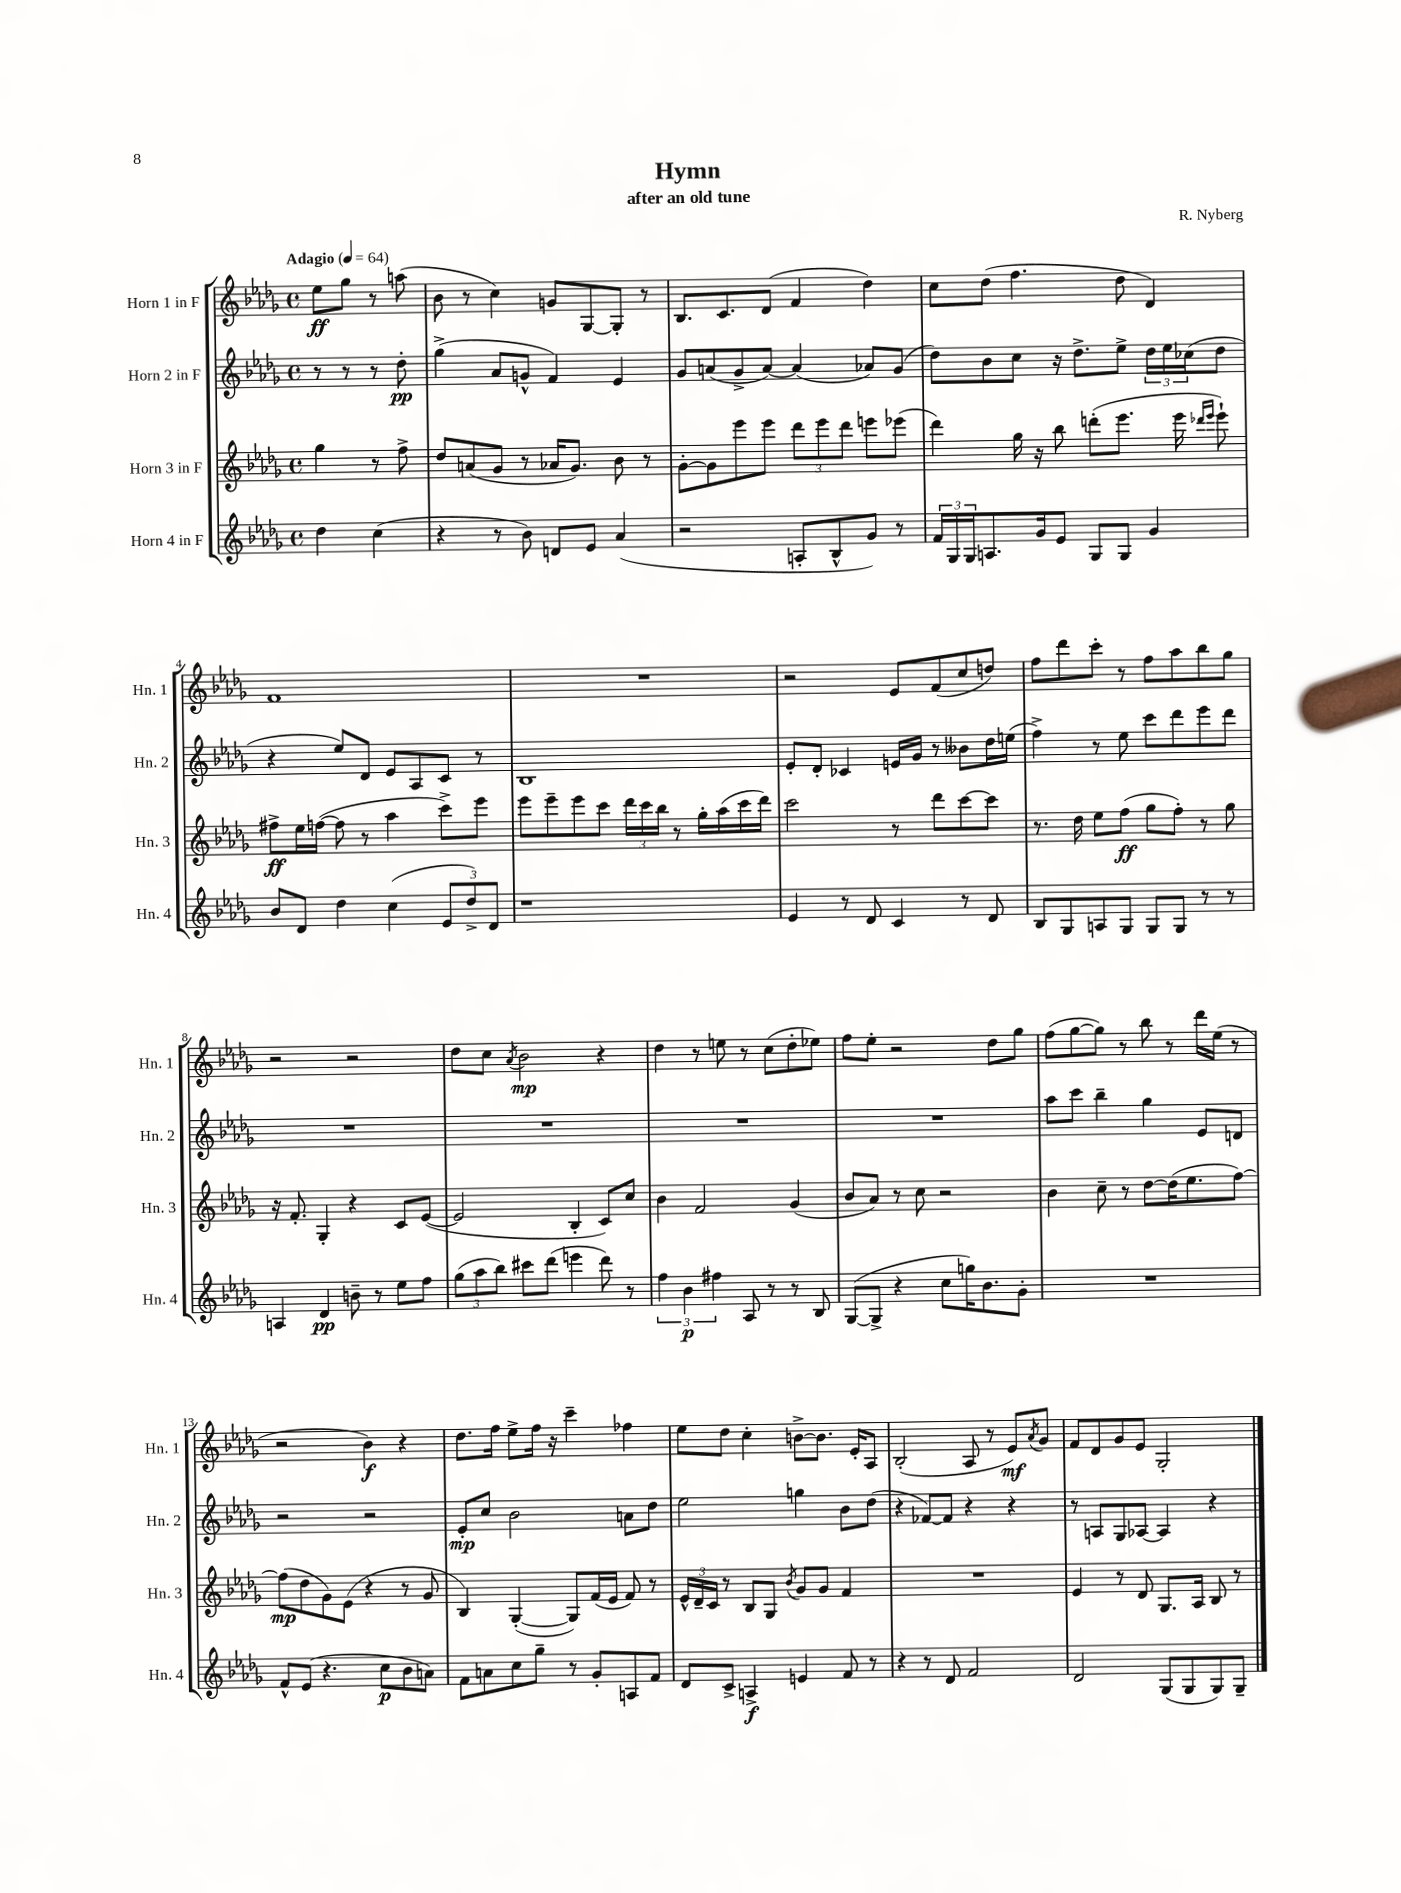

**kern	**dynam	**kern	**dynam	**kern	**dynam	**kern	**dynam
*part4	*part4	*part3	*part3	*part2	*part2	*part1	*part1
*staff4	*staff4	*staff3	*staff3	*staff2	*staff2	*staff1	*staff1
*I"Horn 4 in F	*	*I"Horn 3 in F	*	*I"Horn 2 in F	*	*I"Horn 1 in F	*
*I'Hn. 4	*	*I'Hn. 3	*	*I'Hn. 2	*	*I'Hn. 1	*
*clefG2	*	*clefG2	*	*clefG2	*	*clefG2	*
*k[b-e-a-d-g-]	*	*k[b-e-a-d-g-]	*	*k[b-e-a-d-g-]	*	*k[b-e-a-d-g-]	*
*M4/4	*	*M4/4	*	*M4/4	*	*M4/4	*
*met(c)	*	*met(c)	*	*met(c)	*	*met(c)	*
*MM64	*	*MM64	*	*MM64	*	*MM64	*
=	=	=	=	=	=	=	=
!	!	!	!	!	!	!LO:TX:a:B:t=Adagio	!
4dd-\	.	4gg-\	.	8r	.	8ee-\L	ff
.	.	.	.	8r	.	8gg-\J	.
(4cc\	.	8r	.	8r	.	8r	.
.	.	8ff^\	.	8dd-'\	pp	(8aan\	.
=1	=1	=1	=1	=1	=1	=1	=1
4r	.	8dd-/L	.	(4gg-^\	.	8b-\	.
.	.	(8an/	.	.	.	8r	.
8r	.	8g-/J	.	8a-/L	.	4cc\)	.
8b-\)	.	8r	.	8gn^^/J	.	.	.
8dn/L	.	16a-X/KL	.	4f/)	.	8gn/L	.
.	.	8.g-/J)	.	.	.	.	.
8e-/J	.	.	.	.	.	[8G-/	.
(4a-/	.	8b-\	.	4e-/	.	8G-'/J]	.
.	.	8r	.	.	.	8r	.
=2	=2	=2	=2	=2	=2	=2	=2
2r	.	[8g-'\L	.	8g-/L	.	8.B-/L	.
.	.	8g-\]	.	(8an/	.	.	.
.	.	.	.	.	.	8.c/	.
.	.	8eee-\	.	8g-^/	.	.	.
.	.	8eee-\J	.	[8a/J)	.	(8d-/J	.
8An'/L	.	12ddd-\L	.	(4a/]	.	4f/	.
.	.	12eee-\	.	.	.	.	.
8B-^^/	.	.	.	.	.	.	.
.	.	12ddd-\J	.	.	.	.	.
8g-/J)	.	8eeen\L	.	8a-X/L)	.	4dd-\)	.
8r	.	(8eee-X\J	.	(8g-/J	.	.	.
=3	=3	=3	=3	=3	=3	=3	=3
24f/LL	.	4ddd-\)	.	8dd-\L)	.	8cc\L	.
24G-/	.	.	.	.	.	.	.
24G-/J	.	.	.	.	.	.	.
8.An/	.	.	.	8b-\	.	(8dd-\J	.
.	.	16gg-\	.	8cc\J	.	4.ff\	.
16g-/k	.	16r	.	.	.	.	.
8e-/J	.	8bb-\	.	16r	.	.	.
.	.	.	.	8.dd-^\L	.	.	.
8G-/L	.	(8dddn'\L	.	.	.	.	.
8G-/J	.	8.eee-\J	.	8ee-^\J	.	8dd-\	.
4g-/	.	.	.	24dd-\LL	.	4d-/)	.
.	.	.	.	24ee-\	.	.	.
.	.	16eee-\	.	.	.	.	.
.	.	.	.	(24cc-X\J	.	.	.
.	.	16qqddd-X/LL	.	.	.	.	.
.	.	16qqeee-/JJ	.	.	.	.	.
.	.	8eee-`\)	.	8dd-\J	.	.	.
!!LO:LB:g=z
=4	=4	=4	=4	=4	=4	=4	=4
8b-/L	.	8ff#X^\L	ff	4r	.	1f	.
8d-/J	.	16ee-\L	.	.	.	.	.
.	.	([16ffn\JJ	.	.	.	.	.
4dd-\	.	8ff\]	.	8ee-/L)	.	.	.
.	.	8r	.	8d-/J	.	.	.
(4cc\	.	4aa-\	.	8e-/L	.	.	.
.	.	.	.	8A-/	.	.	.
12e-/L	.	8ccc^\L)	.	8c/J	.	.	.
12dd-^/)	.	.	.	.	.	.	.
.	.	8eee-\J	.	8r	.	.	.
12d-/J	.	.	.	.	.	.	.
=5	=5	=5	=5	=5	=5	=5	=5
1r	.	8eee-\L	.	1B-	.	1r	.
.	.	8eee-~\	.	.	.	.	.
.	.	8eee-\	.	.	.	.	.
.	.	8ccc\J	.	.	.	.	.
.	.	24ddd-\LL	.	.	.	.	.
.	.	24ccc\	.	.	.	.	.
.	.	24bb-\JJ	.	.	.	.	.
.	.	8r	.	.	.	.	.
.	.	16gg-'\LL	.	.	.	.	.
.	.	(16aa-\	.	.	.	.	.
.	.	16ccc\	.	.	.	.	.
.	.	16ddd-\JJ)	.	.	.	.	.
=6	=6	=6	=6	=6	=6	=6	=6
4e-/	.	2ccc\	.	8e-'/L	.	2r	.
.	.	.	.	8d-'/J	.	.	.
8r	.	.	.	4c-X/	.	.	.
8d-/	.	.	.	.	.	.	.
4c/	.	8r	.	16en/LL	.	8e-/L	.
.	.	.	.	16g-/JJ	.	.	.
.	.	8ddd-\L	.	8r	.	(8f/	.
8r	.	[8ccc\	.	8b--X\L	.	8cc/	.
8d-/	.	8ccc\J]	.	16dd-\L	.	8ddn/J)	.
.	.	.	.	(16een\JJ	.	.	.
=7	=7	=7	=7	=7	=7	=7	=7
8B-/L	.	8.r	.	4ff^\)	.	8ff\L	.
8G-/	.	.	.	.	.	8ddd-\	.
.	.	16dd-\	.	.	.	.	.
8An/	.	8ee-\L	.	8r	.	8ccc'\J	.
8G-/J	.	(8ff\J	ff	8ee-\	.	8r	.
8G-/L	.	8gg-\L	.	8ccc\L	.	8ff\L	.
8G-/J	.	8ff'\J)	.	8ddd-\	.	8aa-\	.
8r	.	8r	.	8eee-\	.	8bb-\	.
8r	.	8gg-\	.	8ddd-\J	.	8gg-\J	.
!!LO:LB:g=z
=8	=8	=8	=8	=8	=8	=8	=8
4An/	.	16r	.	1r	.	2r	.
.	.	8.f'/	.	.	.	.	.
4d-/	pp	4G-'/	.	.	.	.	.
8bn~\	.	4r	.	.	.	2r	.
8r	.	.	.	.	.	.	.
8ee-\L	.	8c/L	.	.	.	.	.
8ff\J	.	([8e-/J	.	.	.	.	.
=9	=9	=9	=9	=9	=9	=9	=9
(12gg-\L	.	2e-/]	.	1r	.	8dd-\L	.
12aa-\	.	.	.	.	.	.	.
.	.	.	.	.	.	8cc\J	.
12bb-\J)	.	.	.	.	.	.	.
.	.	.	.	.	.	8qa-/	.
8ccc#X\L	.	.	.	.	.	2b-\	mp
(8ddd-\J	.	.	.	.	.	.	.
4eeen\	.	4B-'/	.	.	.	.	.
8ddd-\)	.	8c/L)	.	.	.	4r	.
8r	.	8cc/J	.	.	.	.	.
=10	=10	=10	=10	=10	=10	=10	=10
6ff\	.	4b-\	.	1r	.	4dd-\	.
6b-\	p	.	.	.	.	.	.
.	.	2f/	.	.	.	8r	.
6ff#X\	.	.	.	.	.	.	.
.	.	.	.	.	.	8een\	.
8A-/	.	.	.	.	.	8r	.
8r	.	.	.	.	.	(8cc\L	.
8r	.	(4g-/	.	.	.	8dd-'\	.
8B-/	.	.	.	.	.	8ee-X\J)	.
=11	=11	=11	=11	=11	=11	=11	=11
([8G-/L	.	8b-/L	.	1r	.	8ff\L	.
8G-^/J]	.	8a-/J)	.	.	.	8ee-'\J	.
4r	.	8r	.	.	.	2r	.
.	.	8cc\	.	.	.	.	.
8cc\L	.	2r	.	.	.	.	.
16ggn\K)	.	.	.	.	.	.	.
8.b-\	.	.	.	.	.	.	.
.	.	.	.	.	.	8dd-\L	.
8g-'\J	.	.	.	.	.	8gg-\J	.
=12	=12	=12	=12	=12	=12	=12	=12
1r	.	4b-\	.	8aa-\L	.	(8ff\L	.
.	.	.	.	8ccc\J	.	[8gg-\	.
.	.	8cc~\	.	4bb-~\	.	8gg-\J])	.
.	.	8r	.	.	.	8r	.
.	.	[8dd-\L	.	4gg-\	.	8bb-\	.
.	.	(16dd-\K]	.	.	.	8r	.
.	.	8.ee-\	.	.	.	.	.
.	.	.	.	8e-/L	.	16ddd-\LL	.
.	.	.	.	.	.	(16ee-\JJ	.
.	.	[8ff\J)	.	8dn/J	.	8r	.
!!LO:LB:g=z
=13	=13	=13	=13	=13	=13	=13	=13
8f^^/L	.	(8ff\L]	mp	2r	.	2r	.
(8e-/J	.	8dd-\	.	.	.	.	.
4.r	.	8g-\)	.	.	.	.	.
.	.	(8e-\J	.	.	.	.	.
.	.	4r	.	2r	.	4b-\)	f
8cc\L	p	.	.	.	.	.	.
8b-\	.	8r	.	.	.	4r	.
8an\J)	.	8g-/	.	.	.	.	.
=14	=14	=14	=14	=14	=14	=14	=14
8f\L	.	4B-/)	.	8e-'/L	mp	8.dd-\L	.
8an\	.	.	.	8cc/J	.	.	.
.	.	.	.	.	.	16ff\Jk	.
8cc\	.	([4G-'/	.	2b-\	.	8ee-^\L	.
8gg-~\J	.	.	.	.	.	16ff\Jk	.
.	.	.	.	.	.	16r	.
8r	.	8G-/L])	.	.	.	4ccc~\	.
8g-'/L	.	(16f/L	.	.	.	.	.
.	.	16e-/JJ	.	.	.	.	.
8An/	.	8f/)	.	8an\L	.	4ff-X\	.
8f/J	.	8r	.	8dd-\J	.	.	.
=15	=15	=15	=15	=15	=15	=15	=15
8d-/L	.	24e-^^/LL	.	2ee-\	.	8ee-\L	.
.	.	24d-~/	.	.	.	.	.
.	.	24c/JJ	.	.	.	.	.
8c^/J	.	8r	.	.	.	8dd-\J	.
4An^/	f	8B-/L	.	.	.	4cc'\	.
.	.	8G-/J	.	.	.	.	.
.	.	8qb-/	.	.	.	.	.
4en/	.	8g-/L	.	4ggn\	.	[8bn^\L	.
.	.	8g-/J	.	.	.	8.b\J]	.
8f/	.	4f/	.	8b-\L	.	.	.
.	.	.	.	.	.	16e-'/KL	.
8r	.	.	.	(8dd-\J	.	8A-/J	.
=16	=16	=16	=16	=16	=16	=16	=16
4r	.	1r	.	4r	.	(2B-'/	.
8r	.	.	.	[8f-X/L)	.	.	.
8d-/	.	.	.	8f-/J]	.	.	.
2f/	.	.	.	4r	.	8A-/	.
.	.	.	.	.	.	8r	.
.	.	.	.	4r	.	8e-/L)	mf
.	.	.	.	.	.	8qa-/	.
.	.	.	.	.	.	8g-/J	.
=17	=17	=17	=17	=17	=17	=17	=17
2d-/	.	4e-/	.	8r	.	8f/L	.
.	.	.	.	8An/L	.	8d-/	.
.	.	8r	.	8G-/	.	8g-/	.
.	.	8d-/	.	[8A-X/J	.	8e-/J	.
(8G-/L	.	8.G-/L	.	4A-/]	.	2G-'/	.
8G-/	.	.	.	.	.	.	.
.	.	16A-/Jk	.	.	.	.	.
8G-/)	.	8B-/	.	4r	.	.	.
8G-~/J	.	8r	.	.	.	.	.
==	==	==	==	==	==	==	==
*-	*-	*-	*-	*-	*-	*-	*-
